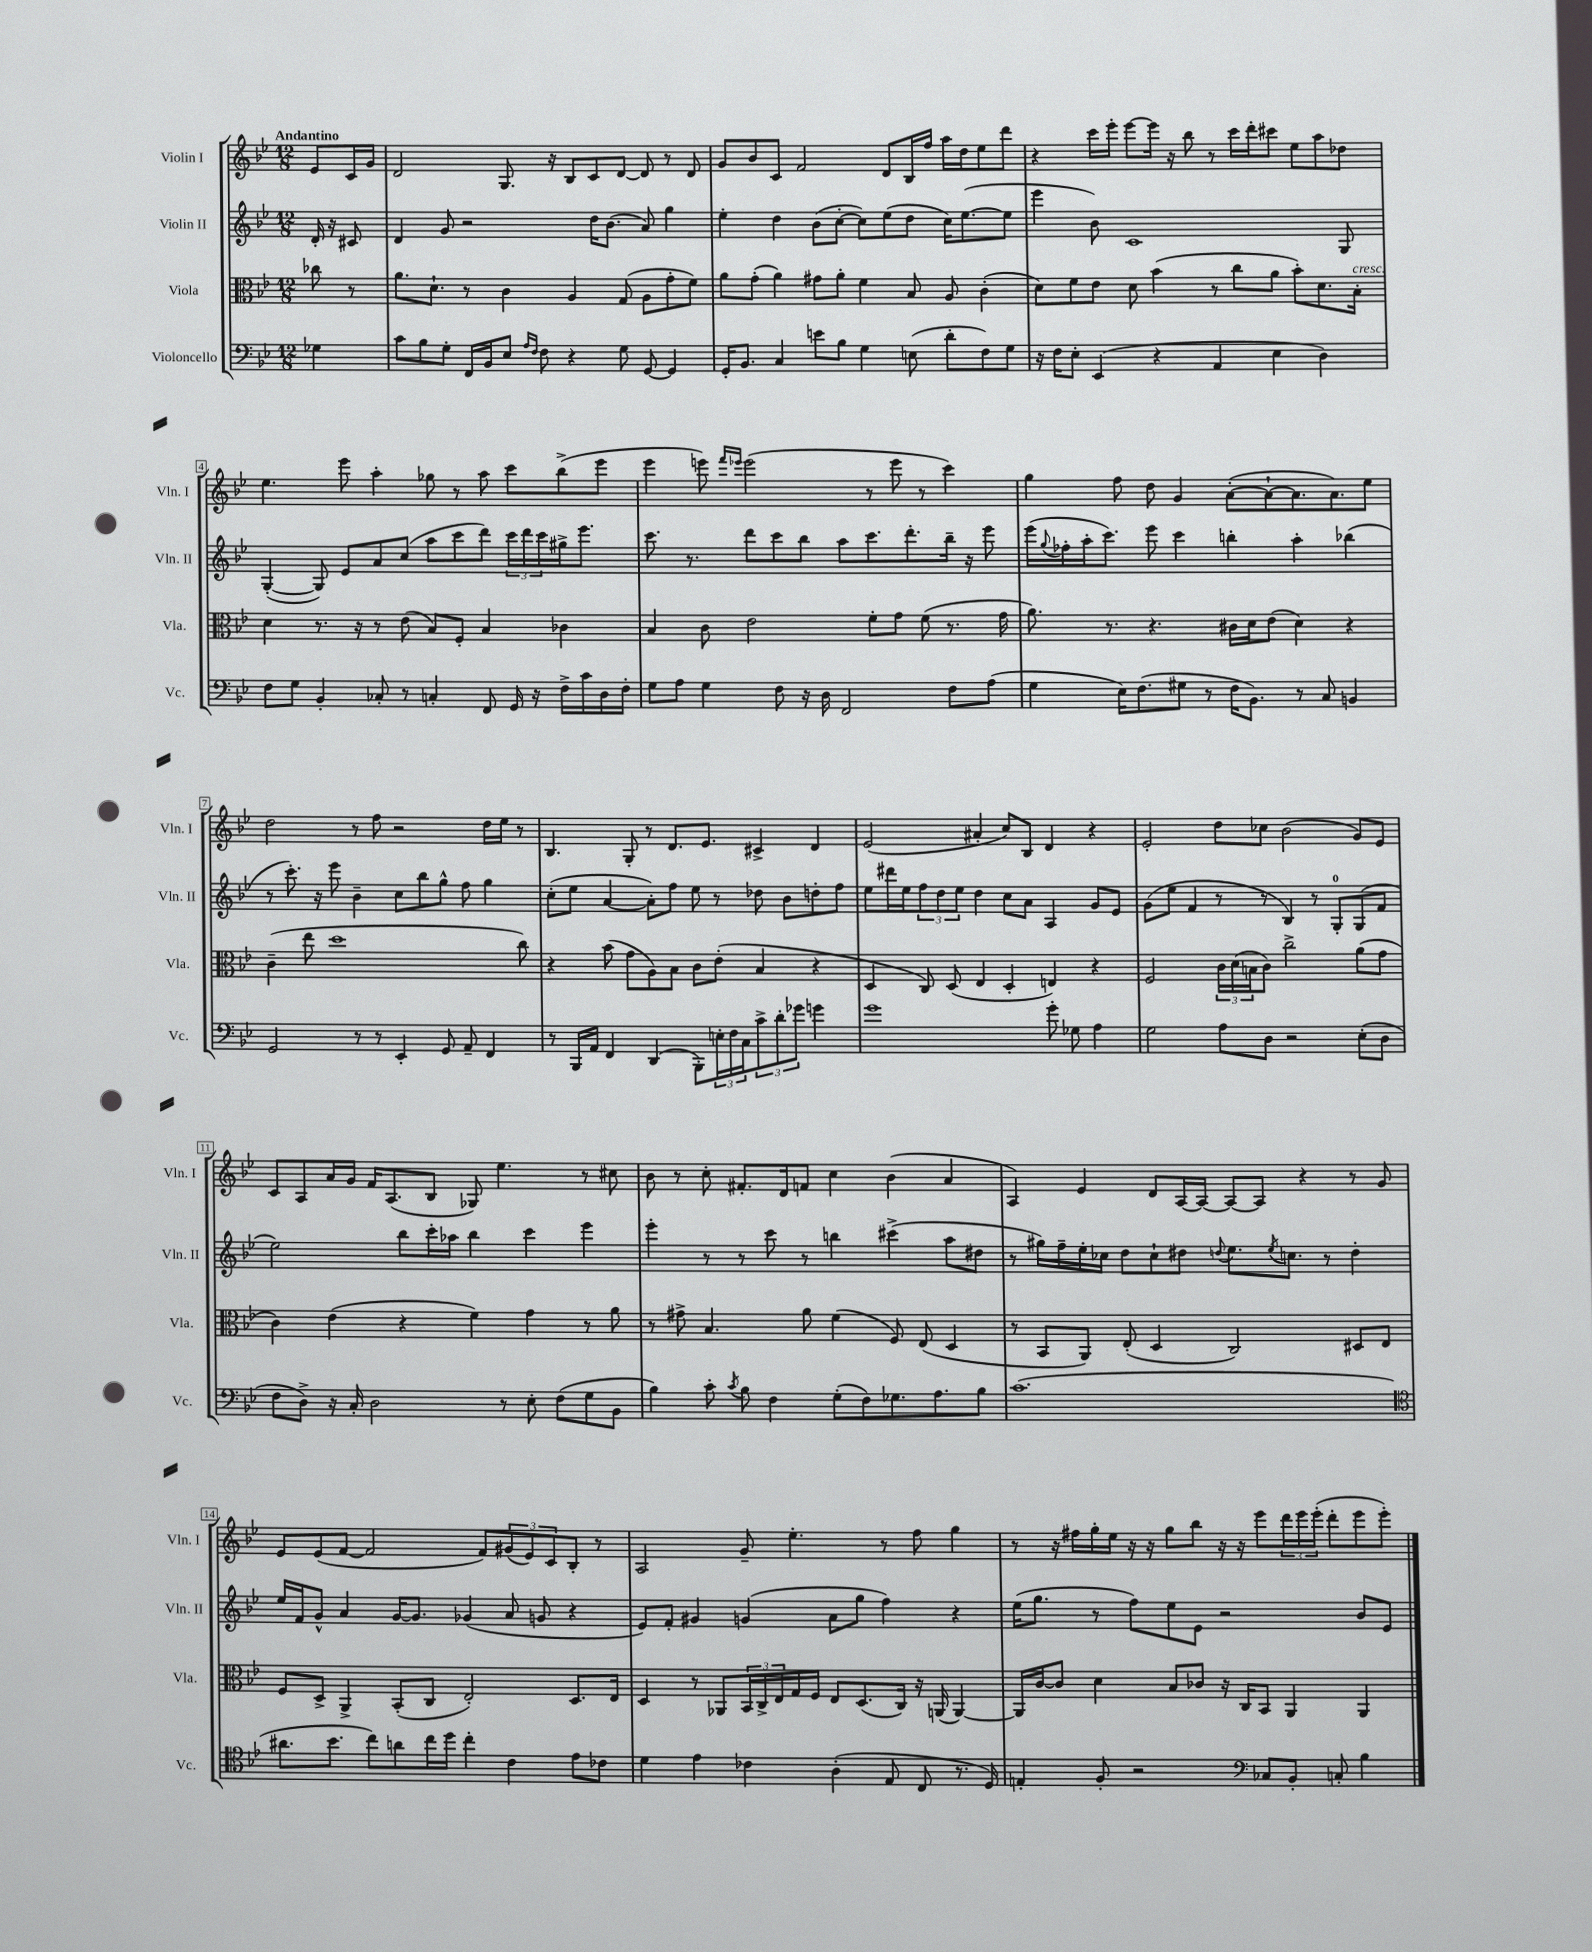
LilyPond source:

<<
\new StaffGroup <<
\new Staff = "s0" \with { instrumentName = "Violin I" shortInstrumentName = "Vln. I" } {
    \clef treble \key bes \major \numericTimeSignature \time 12/8 \partial 4 \tempo "Andantino"
    ees'8 c'16 g'16 |
    d'2 g8. r16 bes8 c'8 d'8~ d'8 r8 d'8 |
    g'8 bes'8 c'8 f'2 d'8 bes16 f''16 a''16 d''16 ees''8 d'''8 |
    r4 c'''16 ees'''16-. ees'''8~ ees'''16 r16 bes''8 r8 c'''16 d'''16-. cis'''8 ees''8 a''8 des''8 |
    ees''4. ees'''8 a''4-. ges''8 r8 a''8 c'''8 bes''8->( ees'''8 |
    ees'''4 e'''8) \grace { f'''16 ees'''16 } ees'''2( r8 ees'''8 r8 c'''4) |
    g''4 f''8 d''8 g'4 a'8~-.( a'8~-! a'8. a'8.) ees''8 |
    d''2 r8 f''8 r2 d''16 ees''16 r8 |
    bes4. g8-. r8 d'8. ees'8. cis'4-> d'4 |
    ees'2( ais'4-. c''8) bes8 d'4 r4 |
    ees'2-. d''8 ces''8 bes'2( g'8) ees'8 |
    c'8 a8 a'16 g'16 f'16 a8.( bes8 ges8) ees''4. r8 cis''8 |
    bes'8 r8 c''8-. fis'8.-. d'16 f'8 c''4 bes'4( a'4 |
    a4) ees'4 d'8 a16~ a16~ a8~ a8 r4 r8 g'8 |
    ees'8 ees'8( f'8~ f'2 f'8) \tuplet 3/2 { gis'8( ees'8) c'8 } bes8-. r8 |
    a2 g'8-- ees''4.-. r8 f''8 g''4 |
    r8 r16 fis''16 g''16-. ees''16 r16 r16 g''8 bes''8 r16 r16 ees'''8 \tuplet 3/2 { d'''16 ees'''16 ees'''16-.( } d'''8-. ees'''8 ees'''8-.) \bar "|." |
}
\new Staff = "s1" \with { instrumentName = "Violin II" shortInstrumentName = "Vln. II" } {
    \clef treble \key bes \major \numericTimeSignature \time 12/8 \partial 4
    d'16-. r16 cis'8 |
    d'4 g'8 r2 d''16 bes'8.( a'8) g''4 |
    ees''4-. d''4 bes'8( c''8~-. c''8) ees''8( d''8 c''16) ees''8.~( ees''8 |
    ees'''4 bes'8) c'1 g8 |
    g4~-.( g8) ees'8 a'8 c''8( a''8 c'''8 d'''8) \tuplet 3/2 { c'''16 d'''16 c'''16 } gis''16-> ees'''8. |
    c'''8. r8. d'''8 c'''8 bes''8 a''8 c'''8. d'''8.-. bes''16-- r16 ees'''8 |
    ees'''16( \appoggiatura { g''8 } fes''16-. a''16-. c'''8.) ees'''8 c'''4 b''4-. a''4-. bes''4( |
    r8 c'''8.-.) r16 ees'''8 bes'4-- c''8 bes''8 g''8-^ f''8 g''4 |
    c''8-.( ees''8 a'4~ a'8-.) f''8 ees''8 r8 des''8 bes'8 d''8-. f''8 |
    ees''8 dis'''16 ees''16 \tuplet 3/2 { f''8 d''8 ees''8 } d''4 c''8 a'8 a4 g'8 ees'8 |
    g'8( ees''8 f'4 r8 r8 bes4) r8 g8-0-. g8( f'8 |
    ees''2) bes''8 c'''16-. aes''16 bes''4 c'''4 ees'''4 |
    ees'''4-. r8 r8 c'''8 r8 b''4 cis'''4->( a''8 dis''8 |
    r8 gis''16) f''16-- ees''16-. ces''16 d''8 ces''8-! dis''8 \appoggiatura { d''8 } ees''8. \acciaccatura { ees''8 } c''8. r8 d''4-. |
    ees''16 f'16 g'8-^ a'4 g'16~ g'8. ges'4( a'8 g'8 r4 |
    ees'8) f'8-. gis'4 g'4( a'8 g''8 f''4) r4 |
    ees''16( g''8. r8 f''8) ees''8 ees'8 r2 bes'8 ees'8 \bar "|." |
}
\new Staff = "s2" \with { instrumentName = "Viola" shortInstrumentName = "Vla." } {
    \clef alto \key bes \major \numericTimeSignature \time 12/8 \partial 4
    ces''8 r8 |
    a'8. d'8.-! r8 c'4 a4 g8( a8 g'8-. f'8) |
    a'8 g'8-.( a'4) gis'8 a'8-. f'4 bes8 a8 c'4-.( |
    d'8) f'8 ees'8 d'8 bes'4( r8 c''8 a'8 bes'8-.) d'8. bes16-.^\markup { \italic "cresc." } |
    d'4 r8. r16 r8 ees'8( bes8) f8-. bes4 ces'4 |
    bes4 c'8 ees'2 f'8-. g'8 f'8( r8. g'16 |
    a'8.) r8. r4. cis'16 d'16 ees'8( d'4) r4 |
    c'4--( ees''8 d''1 c''8) |
    r4 bes'8( g'8 a8) bes8 c'8 ees'8-.( bes4 r4 |
    d4 c8) d8( ees4 d4-. e4) r4 |
    f2 \tuplet 3/2 { c'16 d'16( b16 } c'8) c''2-> a'8( g'8 |
    c'4) ees'4( r4 f'4) g'4 r8 a'8 |
    r8 gis'8-> bes4. a'8 f'4( f8) ees8( d4 |
    r8 bes,8 a,8) ees8-.( d4 c2) dis8 ees8 |
    f8 d8-> a,4-> bes,8-.( c8 ees2-.) d8. ees16 |
    d4 r8 aes,8 \tuplet 3/2 { bes,16 c16-> ees16 } g16 f16 ees8 d8.( c16) r16 a,16( a,4~) |
    a,16 c'16~ c'8 d'4 bes8 ces'8 r16 c16 bes,8 a,4 a,4 \bar "|." |
}
\new Staff = "s3" \with { instrumentName = "Violoncello" shortInstrumentName = "Vc." } {
    \clef bass \key bes \major \numericTimeSignature \time 12/8 \partial 4
    ges4 |
    c'8 bes8 g8-. f,16 bes,16 ees8 \grace { a16 f16 } f8 r4 g8 g,8~ g,4 |
    g,16-. bes,8. c4 e'8 bes8 g4 e8( d'8-. f8) g8 |
    r16 f16 ees8-. ees,4( r4 a,4 ees4 d4) |
    f8 g8 bes,4-. ces8-. r8 c4-. f,8 g,16 r16 f16-> c'16 d16 f16-. |
    g8 a8 g4 f8 r16 d16 f,2 f8 a8( |
    g4 ees16) f8.( gis8 r8 f16 bes,8.) r8 c8 b,4 |
    g,2 r8 r8 ees,4-. g,8 a,8-- f,4 |
    r8 bes,,16 a,16 f,4 d,4( bes,,8-.) \tuplet 3/2 { e16-. f16 c16 } \tuplet 3/2 { c'8-> d'8-. ges'8 } g'4 |
    g'1 g'8-. ges8 a4 |
    g2 a8 d8 r2 ees8-.( d8 |
    f8 d8->) r16 c16-. d2 r8 ees8-. f8( g8 bes,8 |
    bes4) c'8-. \acciaccatura { c'8 } bes8 f4 g8-.( f8) ges8. a8. bes8 |
    c'1.( |
    \clef tenor ais'8. bes'8. c''8) a'8 c''16 d''16 c''4-. c'4 ees'8 ces'8 |
    d'4 ees'4 ces'4 a4-.( ees8 c8 r8. d16) |
    e4-. f8-. r2 \clef bass ces8 bes,8-. c8-. bes4 \bar "|." |
}
>>
>>
\layout { \context { \Score \override BarNumber.stencil = #(make-stencil-boxer 0.1 0.3 ly:text-interface::print) } }
